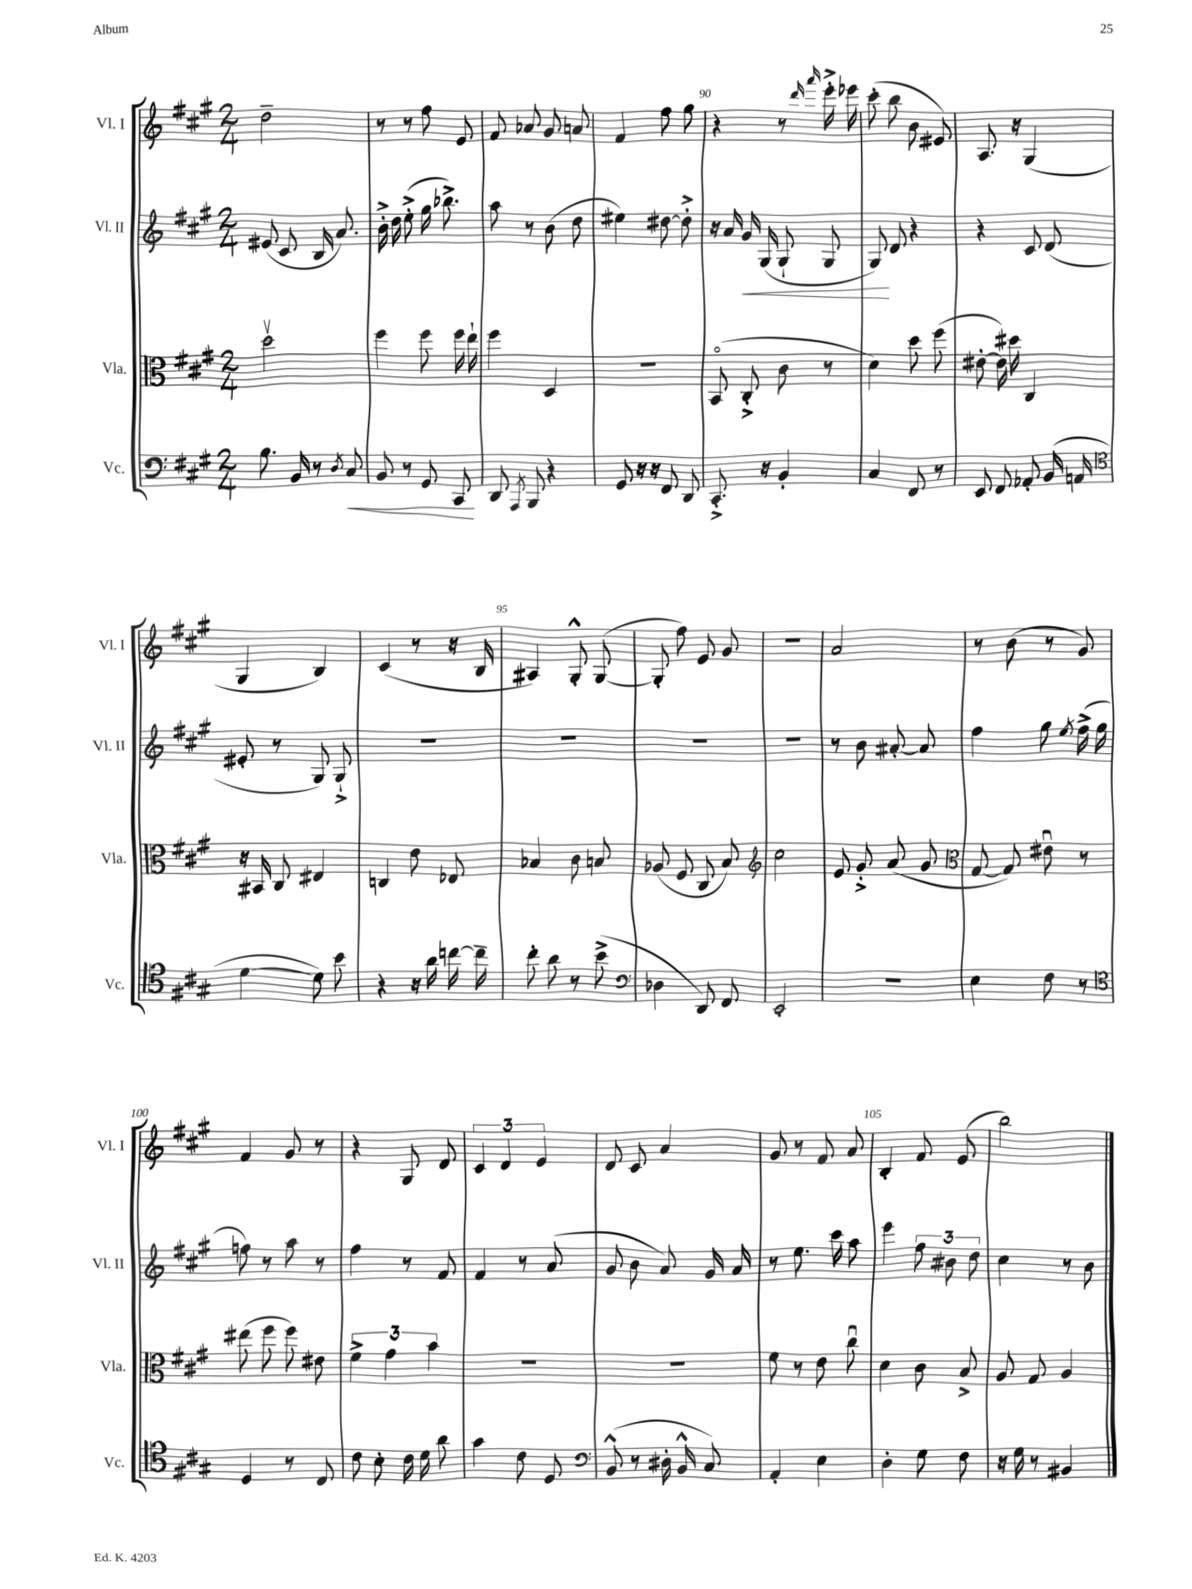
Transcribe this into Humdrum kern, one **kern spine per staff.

**kern	**kern	**kern	**kern
*staff4	*staff3	*staff2	*staff1
*clefF4	*clefC3	*clefG2	*clefG2
*k[f#c#g#]	*k[f#c#g#]	*k[f#c#g#]	*k[f#c#g#]
*M2/4	*M2/4	*M2/4	*M2/4
8.B\	2ddv\	(8e#/	2dd~\
.	.	8c#/	.
16BB/	.	.	.
8r	.	16B/	.
.	.	8.a/)	.
8qD/	.	.	.
8C#/	.	.	.
=	=	=	=
8BB/	4ff#\	16b'^\	8r
.	.	16dd\	.
8r	.	(8ee'^\	8r
8GG#/	8ff#\	16gg#\	8ff#\
.	.	8.bb-^\)	.
8CC#/	16ff#\	.	8e/
.	16ee`\	.	.
=	=	=	=
8DD/	4ff#\	8aa\	8f#/
8qAAA/	.	.	.
8BBB/	.	8r	8a-/
4r	4D/	(8b\	8g#/
.	.	8dd\	8a/
=	=	=	=
8GG#/	2r	4ee#\)	4f#/
16r	.	.	.
16r	.	.	.
8FF#/	.	[8dd#\	8ff#\
8DD/	.	8dd#'^\]	8gg#\
=	=	=	=
8.CC#'^/	(8BBo/	16r	4r
.	.	16a/	.
.	8C#'^/	16g#/	.
16r	.	(16G#/	.
4BB'/	8c#\	8G#`/	8r
.	.	.	16qqddd/
.	.	.	16qqaaa/
.	8r	8G#/	16eee'^\
.	.	.	16eee-\
=	=	=	=
4C#/	4d\)	8G#/)	(8ccc#'\
.	.	8d/	8bb\
8FF#/	8dd\	4r	8b\
8r	(8ff#\	.	8e#/)
=	=	=	=
8EE/	[8e#'\	4r	8.A/
8FF#/	16e#\])	.	.
.	16dd#\	.	16r
8AA-'/	4C#/	8c#/	(4G#/
(16BB/	.	(8d/	.
16AA/	.	.	.
=	=	=	=
*clefC4	*	*	*
[4d\	16r	8e#'/	4G#/
.	16BB#/	.	.
.	8C#/	8r	.
8d\])	4E#/	8G#/)	4B/)
8b\	.	8G#`^/	.
=	=	=	=
4r	4C/	2r	(4c#/
16r	8e\	.	8r
16a\	.	.	.
[16cc\	8E-/	.	16r
16cc~\]	.	.	16B/
=	=	=	=
8cc#'\	4B-/	2r	4A#/)
8a\	.	.	.
8r	8c#\	.	8G#'^^/
(8b^\	8B/	.	([8G#/
=	=	=	=
*clefF4	*	*	*
4D-\	(8A-/	2r	8G#'/]
.	8F#/	.	8ff#\)
8DD/)	8C#/	.	8e/
8FF#/	8B/)	.	8g#/
=	=	=	=
*	*clefG2	*	*
2EE'/	2cc#\	2r	2r
=	=	=	=
2r	8e/	8r	2a/
.	8g#'^/	8b\	.
.	(8a/	[8a#'/	.
.	8g#/	8a#/]	.
=	=	=	=
*	*clefC3	*	*
4E\	[8G#/	4ff#\	8r
.	8G#/])	.	(8b\
8F#\	8e#u\	8gg#\	8r
.	.	8qee/	.
8r	8r	(16ff#^\	8g#/)
.	.	16gg#\	.
=	=	=	=
*clefC4	*	*	*
4D/	(8ee#\	8ff\)	4f#/
.	8ff#\	8r	.
8r	8ff#\)	8aa\	8g#/
8C#/	8e#\	8r	8r
=	=	=	=
8c#\	6f#^\	4ff#\	4r
8B'\	.	.	.
.	6g#\	.	.
16c#\	.	8r	8G#/
16d\	.	.	.
.	6b\	.	.
8a\	.	8f#/	8d/
=	=	=	=
4g#\	2r	4f#/	6c#/
.	.	.	6d/
8c#\	.	8r	.
.	.	.	6e/
8D/	.	(8a/	.
=	=	=	=
*clefF4	*	*	*
(8BB^^/	2r	8g#/	8d/
8r	.	8b\	8c#/
16D#'\	.	8a/)	4a/
16BB^^/	.	.	.
8C#/)	.	16g#/	.
.	.	16a/	.
=	=	=	=
4AA'/	8f#\	8r	8g#/
.	8r	8.ee\	8r
4E\	8e\	.	8f#/
.	.	16ccc#\	.
.	8cc#u\	8aa\	8a/
=	=	=	=
4D'\	4d\	4eee\	4B'/
8G#\	8c#\	12ff#\	8f#/
.	.	12b#\	.
8F#\	8B^/	.	(8e/
.	.	12dd\	.
=	=	=	=
16r	8A/	4cc#\	2bb\)
16G#\	.	.	.
8r	8G#/	.	.
4BB#/	4A/	8r	.
.	.	8b\	.
==	==	==	==
*-	*-	*-	*-
